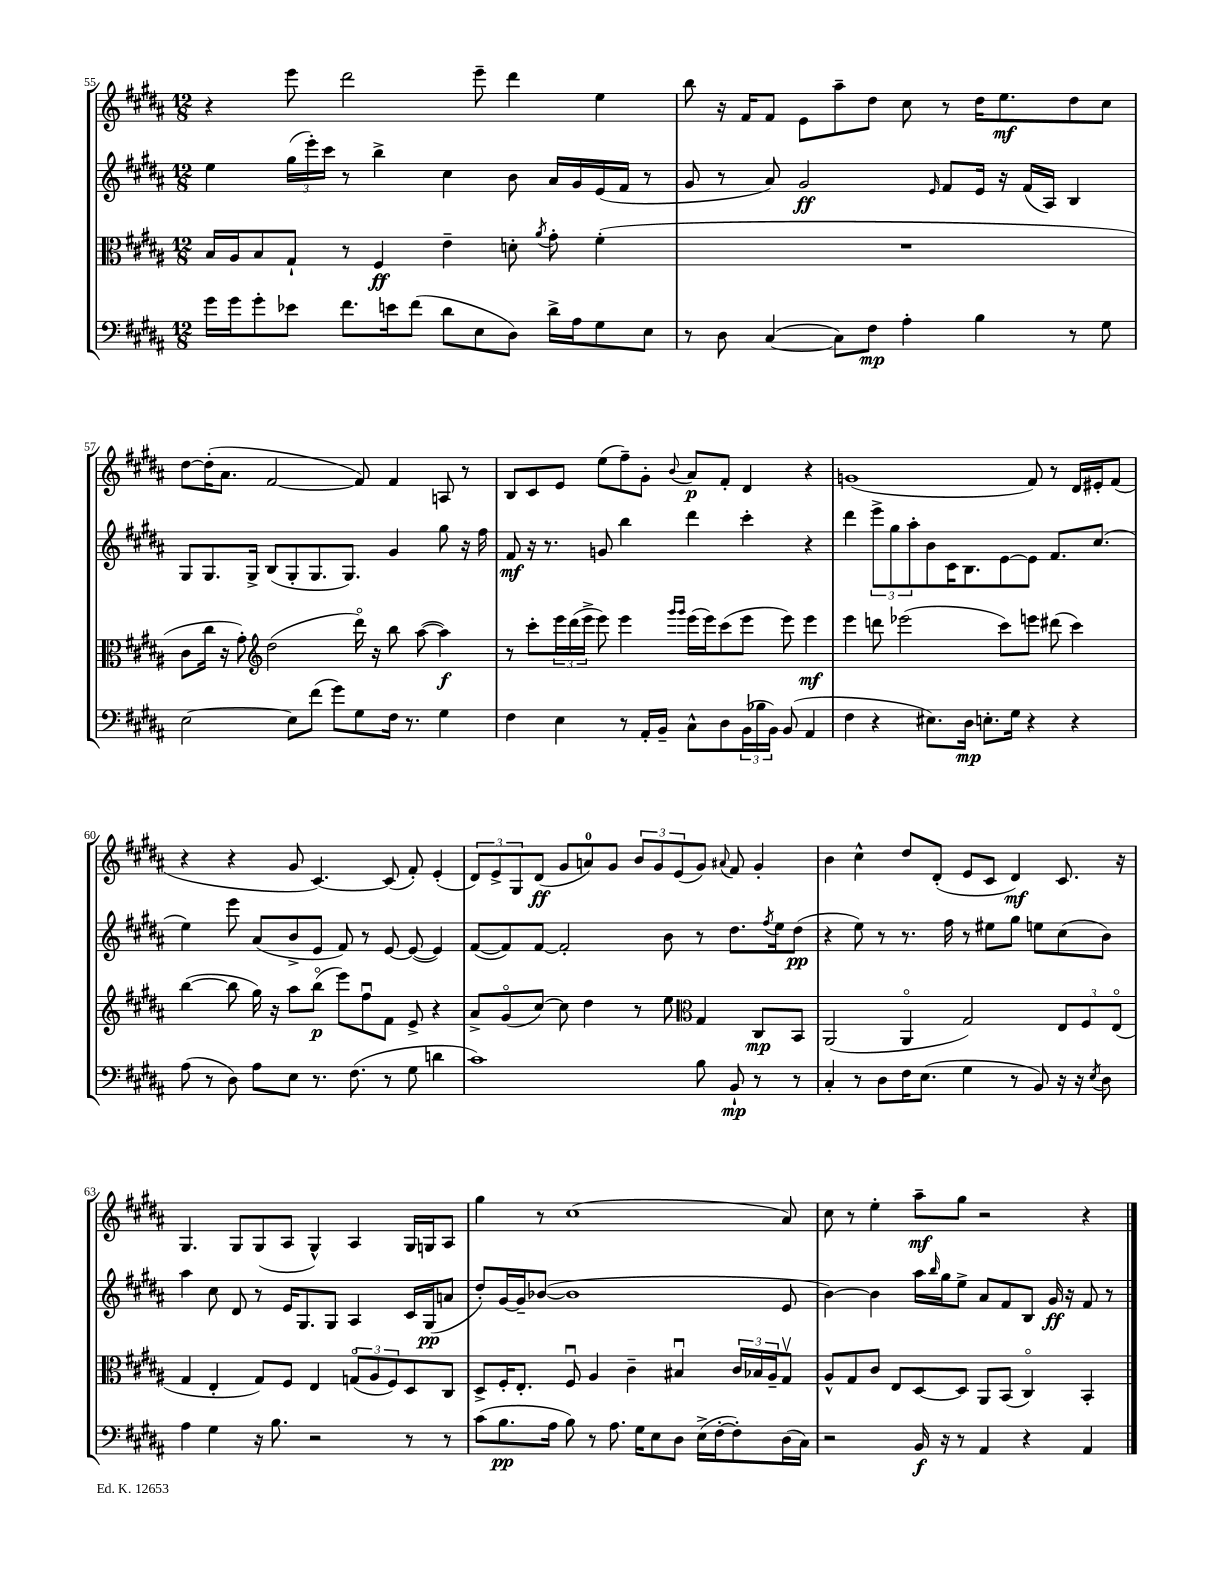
<<
\new StaffGroup <<
\new Staff = "s0" {
    \clef treble \key b \major \numericTimeSignature \time 12/8
    r4 e'''8 dis'''2 e'''8-- dis'''4 e''4 |
    b''8 r16 fis'16 fis'8 e'8 ais''8-- dis''8 cis''8 r8 dis''16 e''8.\mf dis''8 cis''8 |
    dis''8~ dis''16-.( ais'8. fis'2~ fis'8) fis'4 a8 r8 |
    b8 cis'8 e'8 e''8( fis''8--) gis'8-. \appoggiatura { b'8 } ais'8\p fis'8-. dis'4 r4 |
    g'1( fis'8) r8 dis'16 eis'16-. fis'8( |
    r4 r4 gis'8 cis'4.~) cis'8( fis'8-.) e'4-.( |
    \tuplet 3/2 { dis'8) e'8-> gis8 } dis'8\ff( gis'8 a'8-0) gis'8 \tuplet 3/2 { b'8 gis'8 e'8( } gis'8) \appoggiatura { ais'8 } fis'8 gis'4-. |
    b'4 cis''4-^ dis''8 dis'8-.( e'8 cis'8 dis'4\mf) cis'8. r16 |
    gis4. gis8 gis8( ais8 gis4-^) ais4 gis16 g16 ais8 |
    gis''4 r8 cis''1( ais'8) |
    cis''8 r8 e''4-. ais''8--\mf gis''8 r2 r4 \bar "|." |
}
\new Staff = "s1" {
    \clef treble \key b \major \numericTimeSignature \time 12/8
    e''4 \tuplet 3/2 { gis''16( e'''16-.) cis'''16 } r8 b''4-> cis''4 b'8 ais'16 gis'16 e'16( fis'16 r8 |
    gis'8 r8 ais'8) gis'2\ff \grace { e'16 } fis'8 e'16 r16 fis'16( ais16) b4 |
    gis8 gis8. gis16-> b8( gis8-. gis8. gis8.) gis'4 gis''8 r16 fis''16 |
    fis'8\mf r16 r8. g'8 b''4 dis'''4 cis'''4-. r4 |
    dis'''4 \tuplet 3/2 { e'''8-> gis''8 ais''8-. } b'8 cis'16 b8. e'8~ e'8 fis'8. cis''8.( |
    e''4) e'''8 ais'8( b'8-> e'8 fis'8) r8 e'8~ e'8~( e'4) |
    fis'8~( fis'8) fis'8~ fis'2-. b'8 r8 dis''8. \acciaccatura { fis''8 } e''16 dis''8\pp( |
    r4 e''8) r8 r8. fis''16 r8 eis''8 gis''8 e''8 cis''8( b'8) |
    ais''4 cis''8 dis'8 r8 e'16 gis8. gis8 ais4 cis'16 gis16\pp( a'8 |
    dis''8-.) gis'16~ gis'16-- bes'8~( bes'1 e'8 |
    b'4~) b'4 ais''16 \grace { b''16 } gis''16 e''8-> ais'8 fis'8 b8 gis'16\ff r16 fis'8 r8 \bar "|." |
}
\new Staff = "s2" {
    \clef alto \key b \major \numericTimeSignature \time 12/8
    b16 ais16 b8 gis8-! r8 fis4\ff e'4-- d'8-. \acciaccatura { ais'8 } gis'8-. fis'4-.( |
    R1. |
    cis'8 cis''16 r16 gis'8-.) \clef treble dis''2( dis'''16\flageolet) r16 b''8 ais''8~( ais''4\f) |
    r8 cis'''8-. \tuplet 3/2 { e'''16 dis'''16( e'''16-> } e'''8) e'''4 \grace { gis'''16 gis'''16 } e'''16( e'''16) cis'''8( e'''8 e'''8) e'''4\mf |
    e'''4 d'''8 ees'''2( cis'''8) e'''8 dis'''8( cis'''4) |
    b''4~( b''8 gis''16) r16 ais''8 b''8\flageolet\p( e'''8) fis''8\downbow fis'8 e'8-> r4 |
    ais'8-> gis'8\flageolet( cis''8~) cis''8 dis''4 r8 e''8 \clef alto gis4 cis8\mp b,8 |
    ais,2( ais,4\flageolet gis2) \tuplet 3/2 { e8 fis8 e8\flageolet( } |
    gis4 e4-. gis8) fis8 e4 \tuplet 3/2 { g8\flageolet( ais8 fis8) } dis8 cis8 |
    dis8-> fis16-. e8.-. fis8\downbow ais4 cis'4-- bis4\downbow \tuplet 3/2 { cis'16 bes16 ais16-- } gis8\upbow |
    ais8-^ gis8 cis'8 e8 dis8~ dis8 ais,8 b,8( cis4\flageolet) b,4-. \bar "|." |
}
\new Staff = "s3" {
    \clef bass \key b \major \numericTimeSignature \time 12/8
    gis'16 gis'16 gis'8-. ees'8 fis'8. e'16 fis'8( dis'8 e8 dis8) dis'16-> ais16 gis8 e8 |
    r8 dis8 cis4~( cis8) fis8\mp ais4-. b4 r8 gis8 |
    e2~ e8 fis'8( gis'8) gis8 fis16 r8. gis4 |
    fis4 e4 r8 ais,16-. b,16-- cis8-^ dis8 \tuplet 3/2 { b,16( bes16 b,16) } b,8( ais,4 |
    fis4 r4 eis8.) dis16\mp e8.-. gis16 r4 r4 |
    ais8( r8 dis8) ais8 e8 r8. fis8.( r8 gis8 d'4 |
    cis'1) b8 b,8-!\mp r8 r8 |
    cis4-. r8 dis8 fis16 e8.( gis4 r8 b,8) r16 r16 \acciaccatura { e8 } dis8 |
    ais4 gis4 r16 b8. r2 r8 r8 |
    cis'8( b8.\pp ais16 b8) r8 ais8. gis16 e8 dis8 e16->( fis16~-. fis8-.) dis16( cis16) |
    r2 b,16\f r16 r8 ais,4 r4 ais,4 \bar "|." |
}
>>
>>
\layout { \context { \Score currentBarNumber = #55 } }
